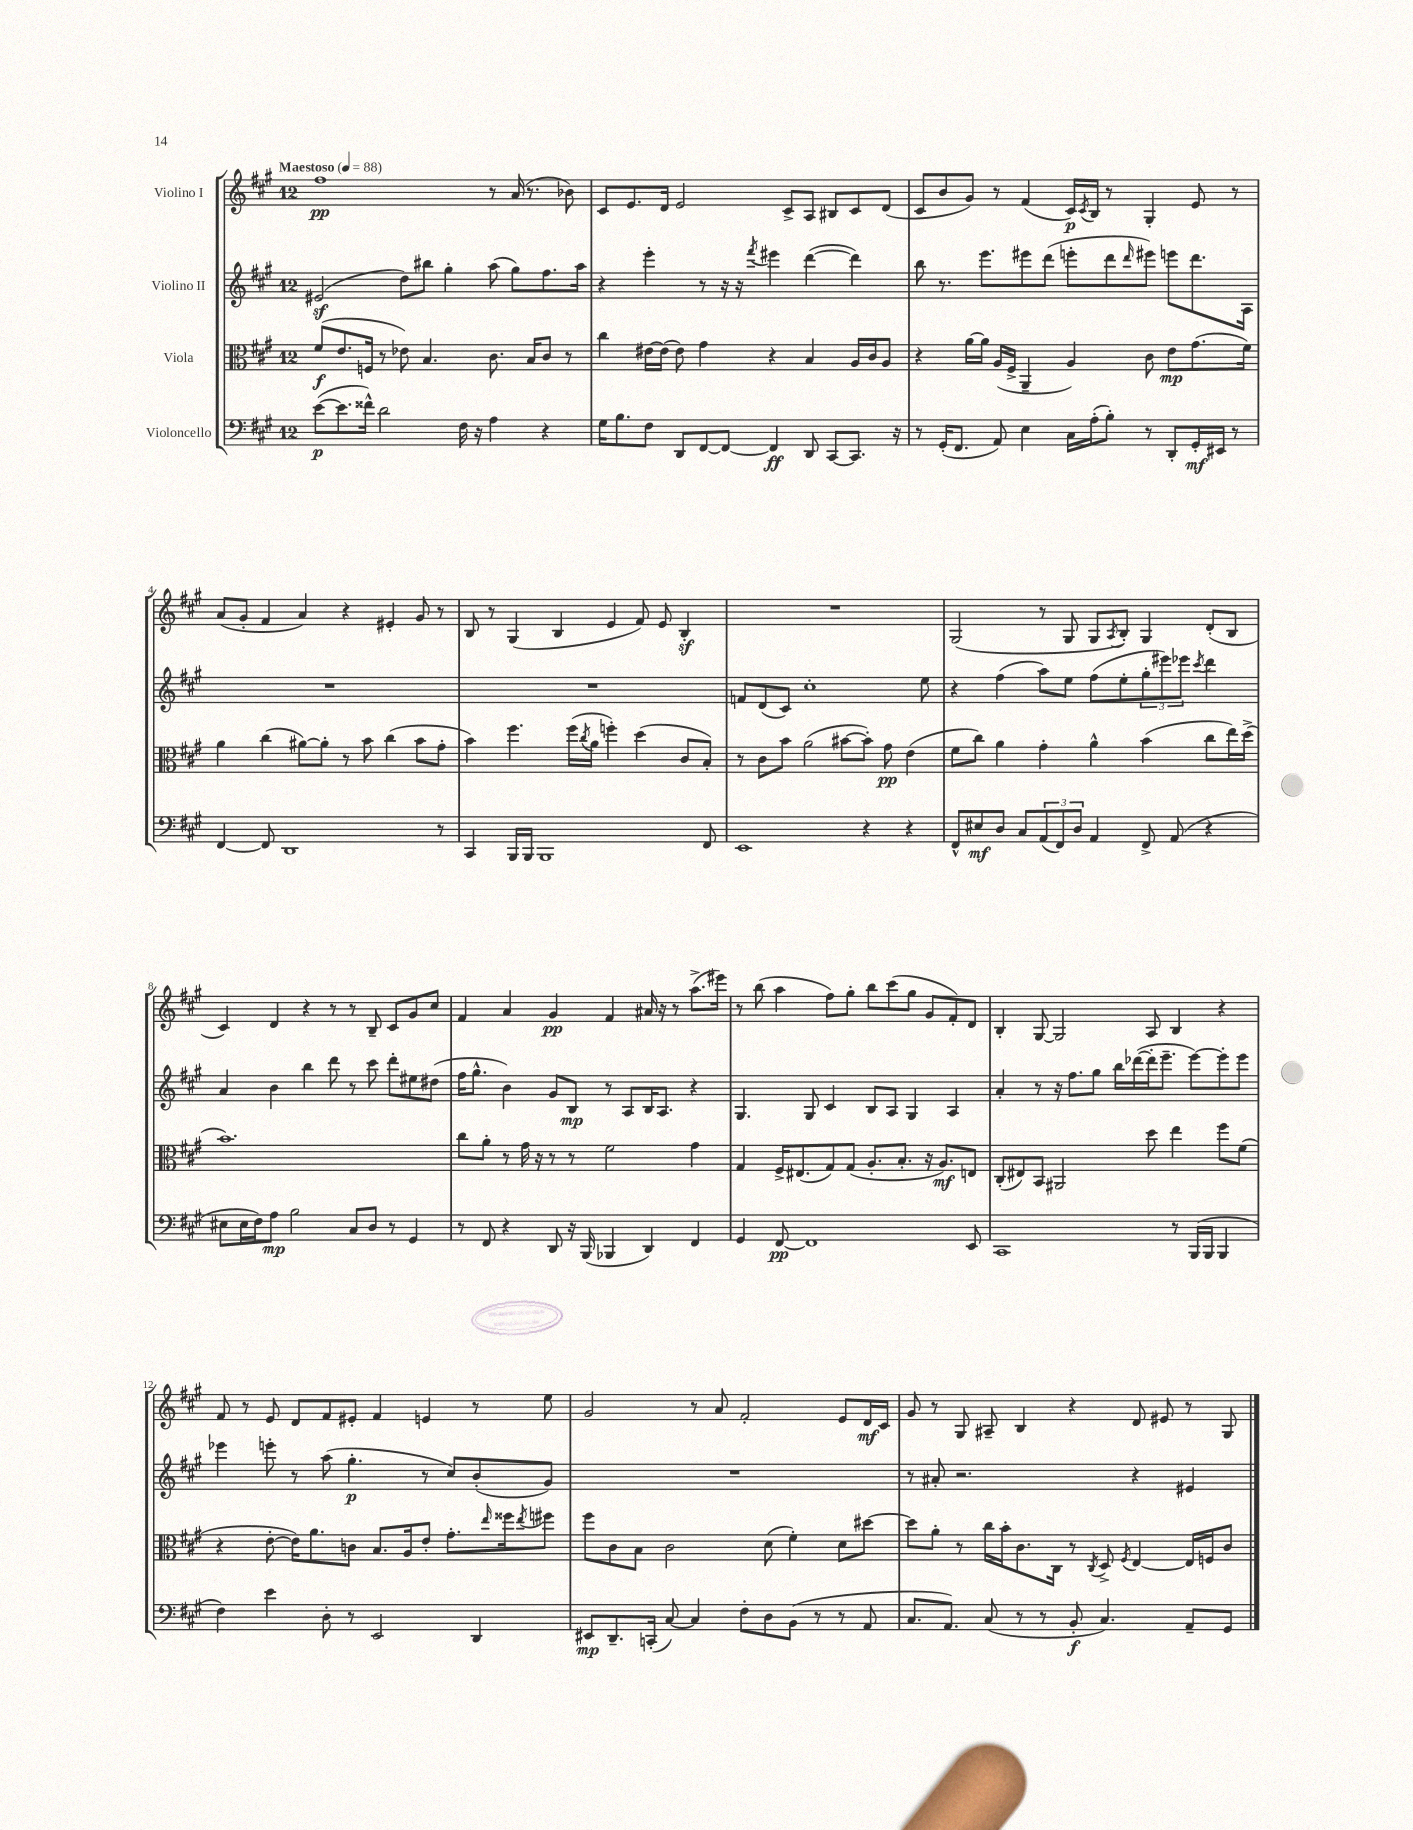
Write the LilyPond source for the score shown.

<<
\new StaffGroup <<
\new Staff = "s0" \with { instrumentName = "Violino I" } {
    \clef treble \key a \major \once \override Staff.TimeSignature.style = #'single-digit \time 12/8 \tempo "Maestoso" 4 = 88
    fis''1\pp r8 a'16( r8. bes'8) |
    cis'8 e'8. d'16 e'2 cis'8-> a8 bis8 cis'8 d'8( |
    cis'8 b'8 gis'8) r8 fis'4( cis'16\p) \acciaccatura { cis'8 } b16 r8 gis4-. e'8 r8 |
    a'8( gis'8-. fis'4 a'4) r4 eis'4-. gis'8 r8 |
    b8 r8 gis4( b4 e'4 fis'8) e'8 b4-.\sf |
    R1. |
    gis2( r8 gis8 gis8 \acciaccatura { a8 } b8-.) gis4 d'8-.( b8 |
    cis'4) d'4 r4 r8 r8 b8-- cis'8 gis'8 cis''8 |
    fis'4 a'4 gis'4\pp fis'4 ais'16 r16 r8 a''8.->( eis'''16) |
    r8 b''8( a''4 fis''8) gis''8-. b''8 cis'''8( gis''8 gis'8 fis'8-.) d'8 |
    b4-. gis8~ gis2 a8 b4 r4 |
    fis'8 r8 e'8 d'8 fis'8 eis'8-. fis'4 e'4 r8 e''8 |
    gis'2 r8 a'8 fis'2-. e'8 d'16\mf cis'16 |
    gis'8 r8 gis8 ais8-- b4 r4 d'8 eis'8 r8 gis8 \bar "|." |
}
\new Staff = "s1" \with { instrumentName = "Violino II" } {
    \clef treble \key a \major \once \override Staff.TimeSignature.style = #'single-digit \time 12/8
    eis'2\sf( d''8) bis''8 gis''4-. a''8( gis''8) fis''8. a''16 |
    r4 e'''4-. r8 r16 r16 \acciaccatura { fis'''8 } eis'''4 d'''4~( d'''4) |
    b''8 r8. e'''8. eis'''8 d'''8( e'''8-. d'''8 \grace { d'''16 } eis'''8) e'''8 d'''8. a16 |
    R1. |
    R1. |
    f'8 d'8( cis'8) cis''1-. e''8 |
    r4 fis''4( a''8) e''8 fis''8( e''8-. \tuplet 3/2 { gis''8-. eis'''8) ees'''8 } \acciaccatura { cis'''8 } d'''4 |
    a'4 b'4 b''4 d'''8 r8 cis'''8 d'''8-. eis''8 dis''8( |
    fis''16 gis''8.-^ b'4) gis'8 b8\mp r8 a8 b16 a8. r4 |
    gis4. gis8 cis'4 b8 a8 gis4 a4 |
    a'4-. r8 r16 fis''8. gis''8 b''16 des'''16~( des'''16-. e'''8.-- e'''8~) e'''8-. e'''8 |
    ees'''4 e'''8-. r8 a''8( gis''4.-.\p r8 cis''8) b'8-.( gis'8) |
    R1. |
    r8 ais'8-. r2. r4 eis'4 \bar "|." |
}
\new Staff = "s2" \with { instrumentName = "Viola" } {
    \clef alto \key a \major \once \override Staff.TimeSignature.style = #'single-digit \time 12/8
    fis'8\f( e'8. f16 r8 ees'8) b4. cis'8. b16 cis'8 r8 |
    cis''4 eis'16~ eis'16( eis'8) gis'4 r4 b4 a16 cis'16 a8 |
    r4 a'16~ a'16 a16( fis16-> a,4-- a4) cis'8 e'8\mp gis'8.( fis'16) |
    a'4 cis''4( ais'8~) ais'8-. r8 b'8 cis''4( b'8 gis'8-. |
    b'4) fis''4. fis''16( \acciaccatura { cis''8 } a'16 f''4-.) d''4( cis'8 b8-.) |
    r8 cis'8 b'8 a'2( bis'8~ bis'8-.) gis'8\pp e'4( |
    fis'8 cis''8) a'4 gis'4-. a'4-^ b'4( cis''8 e''16) d''16->( |
    b'1.) |
    cis''8 a'8-. r8 gis'16 r16 r8 r8 fis'2 gis'4 |
    gis4 fis16-> eis8.( gis8) gis8( a8.-. b8.-. r16 a8.\mf) e8 |
    cis8-.( eis8) b,8 ais,2 d''8 e''4 fis''8 fis'8( |
    r4 e'8~-. e'16) a'8. c'8 b8. a16 e'8-. gis'8.-. \grace { e''16 } fisis''16 \acciaccatura { e''8 } fis''8 |
    fis''8 cis'8 b8 cis'2 d'8( fis'4-.) d'8 dis''8~ |
    dis''8 a'8-. r8 cis''16 b'16-. cis'8. cis16 r8 \acciaccatura { cis8 } d8-> \acciaccatura { fis8 } e4~ e16 f16 cis'8 \bar "|." |
}
\new Staff = "s3" \with { instrumentName = "Violoncello" } {
    \clef bass \key a \major \once \override Staff.TimeSignature.style = #'single-digit \time 12/8
    e'8~\p( e'8. fisis'16-^) d'2 fis16 r16 a4 r4 |
    gis16 b8. fis8 d,8 fis,8~ fis,8~ fis,4\ff d,8 cis,8~ cis,8. r16 |
    r8 gis,16-.( fis,8. a,8) e4 cis16 a16-.( b8-.) r8 d,8-. gis,16-.\mf eis,16 r8 |
    fis,4~ fis,8 d,1 r8 |
    cis,4 b,,16 b,,16 b,,1 fis,8 |
    e,1 r4 r4 |
    fis,8-^ eis8\mf d8 cis8 \tuplet 3/2 { a,8( fis,8) d8 } a,4 fis,8-> a,8( r4 |
    eis8 eis16 fis16) a8\mp b2 cis8 d8 r8 gis,4 |
    r8 fis,8 r4 d,8 r16 b,,16( bes,,4 d,4) fis,4 |
    gis,4 fis,8~\pp fis,1 e,8 |
    cis,1 r8 b,,16( b,,16 b,,4 |
    fis4) e'4 d8-. r8 e,2 d,4 |
    eis,8\mp d,8.-- c,16-.( cis8~) cis4 fis8-. d8 b,8( r8 r8 a,8 |
    cis8. a,8.) cis8( r8 r8 b,8-.\f cis4.) a,8-- gis,8 \bar "|." |
}
>>
>>
